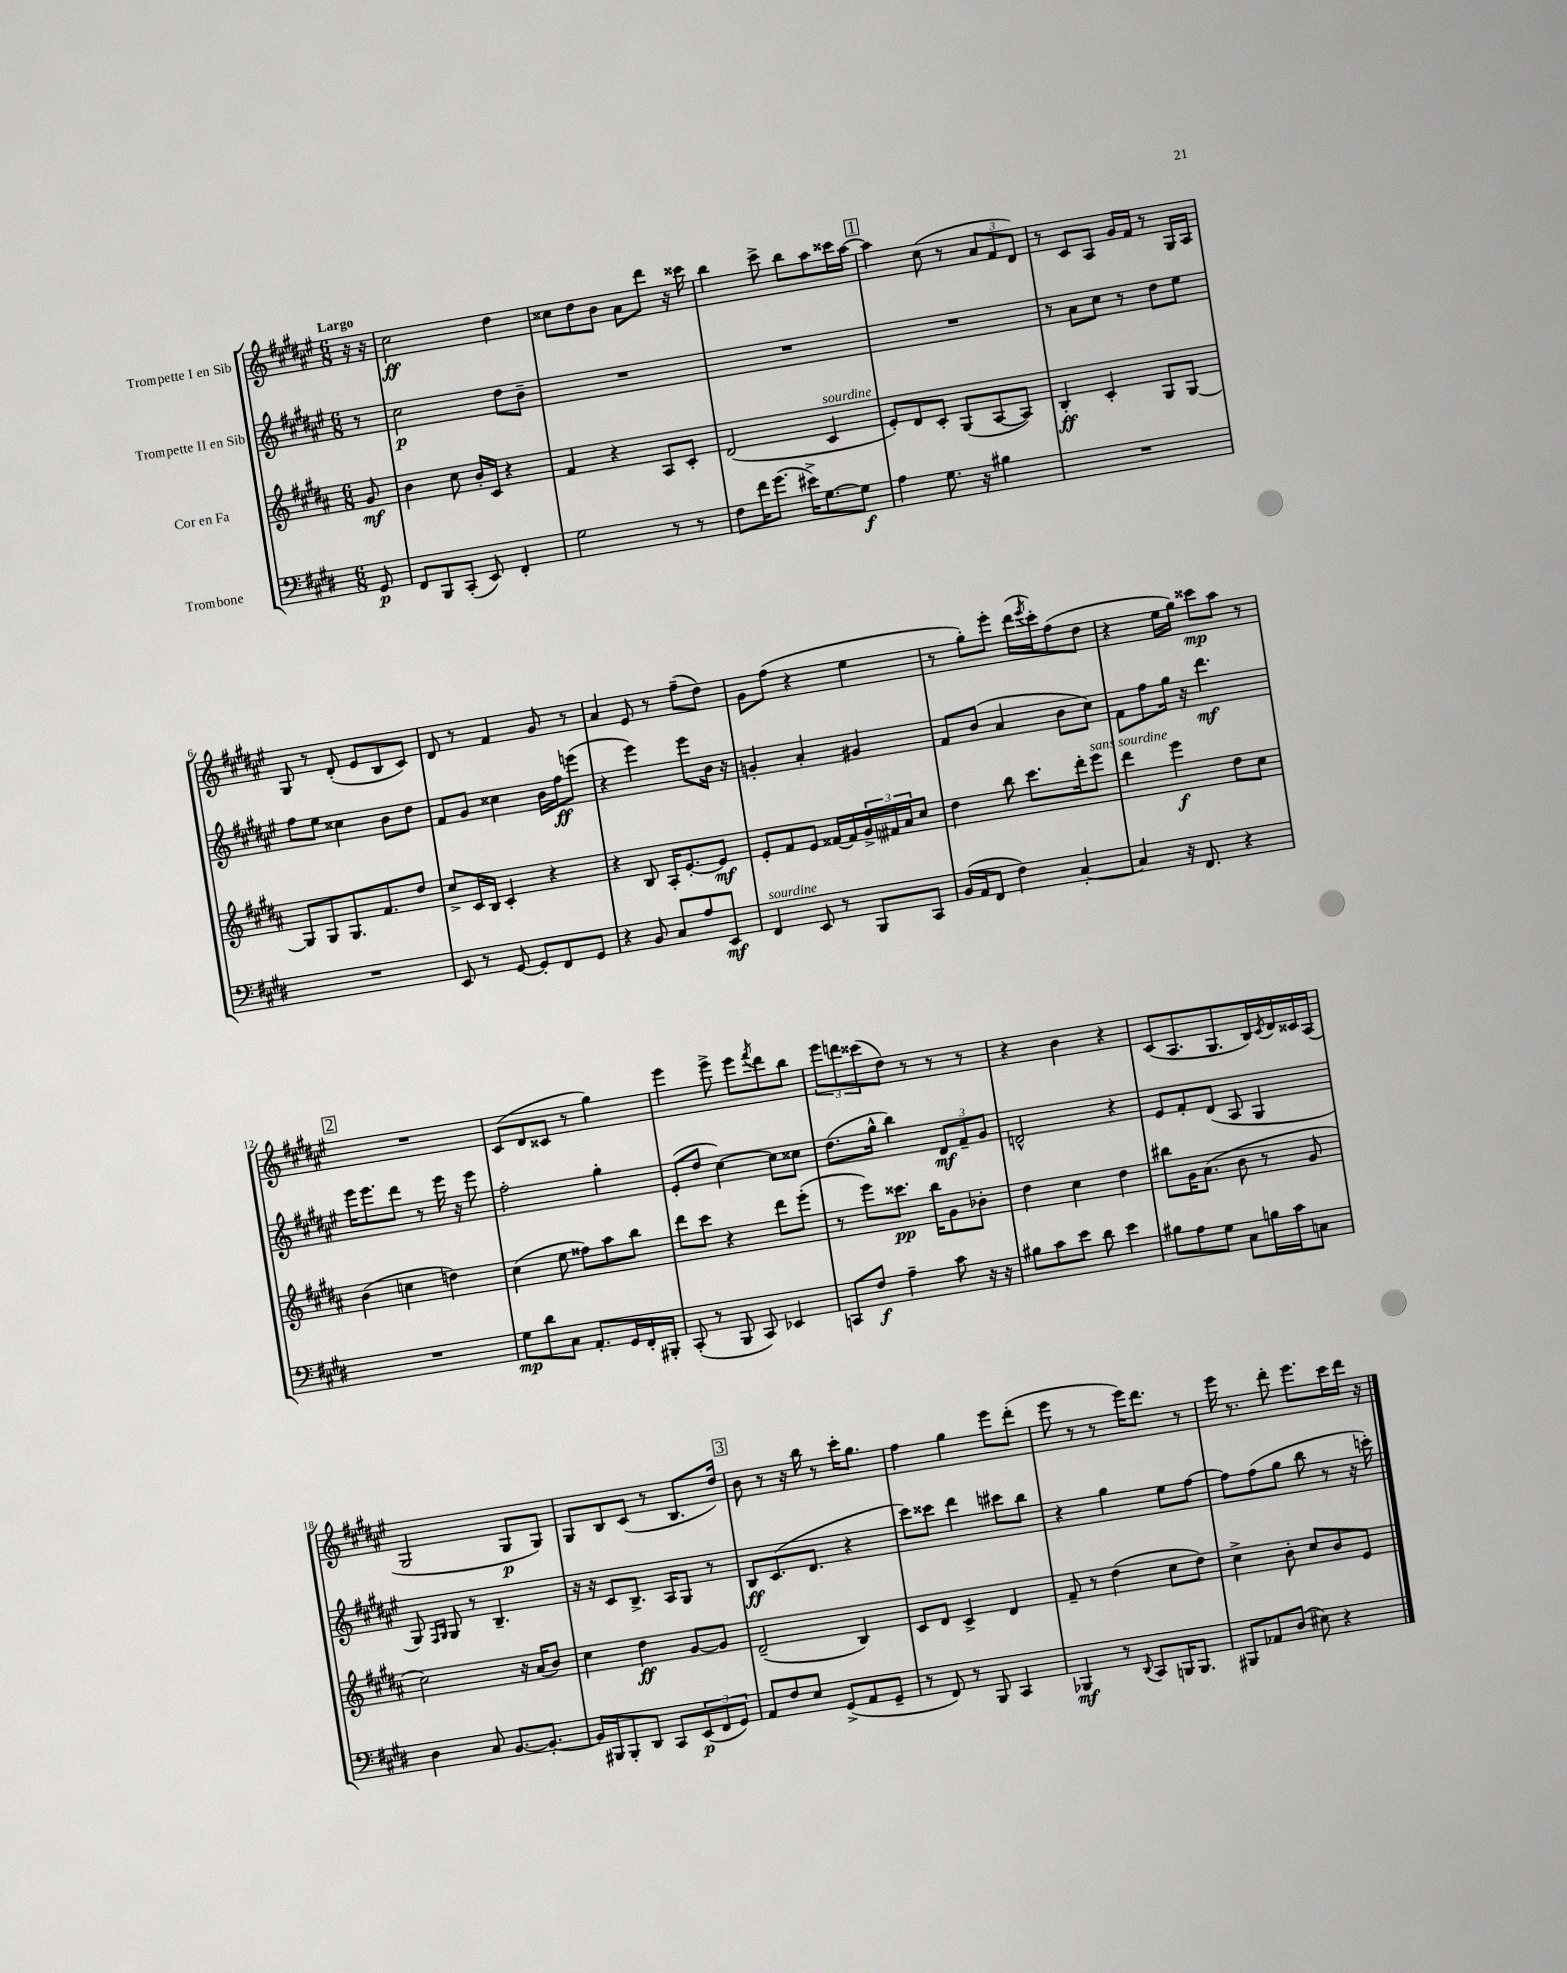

**kern	**kern	**kern	**kern
*staff4	*staff3	*staff2	*staff1
*clefF4	*clefG2	*clefG2	*clefG2
*k[f#c#g#d#]	*k[f#c#g#d#a#]	*k[f#c#g#d#a#e#]	*k[f#c#g#d#a#e#]
*M6/8	*M6/8	*M6/8	*M6/8
8GG#/	8g#/	8r	16r
.	.	.	16r
=	=	=	=
8FF#/L	4b\	2cc#\	2cc#\
8BBB/	.	.	.
(8CC#'/J	8cc#\	.	.
8EE/)	16b'/LL	.	.
.	16c#/JJ	.	.
4FF#'/	4r	8dd#\L	4dd#\
.	.	8b~\J	.
=	=	=	=
2G#\	4f#/	2.r	8cc##\L
.	.	.	8dd#\
.	4r	.	8b\J
.	.	.	8a#\L
8r	8A#/L	.	8ddd#\J
8r	8c#'/J	.	16r
.	.	.	16ccc##\
=	=	=	=
8F#\L	(2d#/	2.r	4bb\
16f#\K	.	.	.
(8.g#\J	.	.	.
.	.	.	8ccc#^\
16e#^\LK)	.	.	8bb\L
[8.G#\	.	.	.
.	4c#/	.	8aa#\
8G#\]J	.	.	16ccc##\L
.	.	.	[16aa#\JJ
=	=	=	=
4A\	8e'/L)	2.r	4aa#\]
.	8d#/	.	.
8.G#\	8c#'/J	.	(8cc#\
.	(8G#/L	.	8r
16r	.	.	.
4B#\	[8A#/	.	12a#/L
.	.	.	12f#/
.	8A#/]J)	.	.
.	.	.	12d#/J)
=	=	=	=
2.r	4B'/	8r	8r
.	.	8a#\L	8c#/L
.	4c#'/	8cc#\J	8A#/J
.	.	8r	16g#/LL
.	.	.	16f#/JJ
.	8G#/L	8dd#\L	8r
.	[8G#/J	8ee#\J	16G#/LL
.	.	.	16A#/JJ
=	=	=	=
2.r	8G#/]L	8ff#\L	8G#/
.	8G#/	8ee#\J	8r
.	8.G#/	4cc##\	(8d#'/
.	.	.	8e#/L
.	8.f#/	.	.
.	.	8b\L	8B/
.	8dd#/J	8dd#\J	8c#/J)
=	=	=	=
8EE/	8cc#^/L	8f#/L	8d#/
8r	16c#/L	8g#/J	8r
.	16B/JJ	.	.
[8GG#/	4c#'/	4cc##\	4f#/
8GG#'/]L	.	.	.
8FF#/	4r	16b\LL	8g#/
.	.	16ff#\J	.
8GG#/J	.	(8eee\J	8r
=	=	=	=
4r	4r	4r	4a#/
8BB/	8B/	4eee#\)	8e#/
8C#/L	16A#'/LK	.	8r
.	[8.e'/	.	.
8A/	.	8eee#\L	(8ff#~\L
8EE/J	8e/]J	16b\Jk	8dd#\J)
.	.	16r	.
=	=	=	=
4FF#/	8e'/L	4g'/	8g#\L
.	8f#/	.	(8ff#\J
8EE/	8e/J	4a#'/	4r
8r	[16f##/LL	.	.
.	16f##/]	.	.
8BBB/L	24g#^/	4g#/	4ee#\
.	24f#/	.	.
.	24a#/J	.	.
8CC#/J	8cc#/J	.	.
=	=	=	=
(16BB/LL	4dd#\	8f#/L	8r
16AA/J	.	.	.
8FF#/J	.	(8b/J	8gg#'\L)
4F#\)	8bb\	4a#/	8eee#'\J
.	8.ccc#\L	.	(16ddd#\LL
.	.	.	8qeee#/
.	.	.	16ccc#'\J)
[4C#'/	.	8b\L	(8ff#\
.	16ddd#'\k	.	.
.	8eee\J	8cc#\J)	8dd#\J
=	=	=	=
4C#/]	4ddd#\	8f#\L	4r
.	.	8ff#\	.
16r	4eee\	16gg#\Jk	16ee#\LL
8.FF#/	.	16r	16gg#\JJ)
.	.	4.ddd#\	8ccc##\L
4r	8dd#\L	.	8aa#\J
.	8cc#\J	.	8r
=	=	=	=
2.r	(4b\	16eee#\LK	2.r
.	.	8.eee#\	.
.	4cc\	8ddd#\J	.
.	.	8r	.
.	4dd\)	16eee#\	.
.	.	16r	.
.	.	8eee#\	.
=	=	=	=
8G#\L	(4cc#\	2ff#'\	(8c#/L
8d#\	.	.	8d#/
8C#\J	8ee\	.	8c##/J
8.AA'/L	8ff##\L)	.	8r
.	8aa#\	4gg#'\	4gg#\)
16GG#/L	.	.	.
16FF#'/	8bb\J	.	.
16BBB#'/JJ	.	.	.
=	=	=	=
(8CC#'/	8ddd#\L	(8e#'/L	4eee#\
8r	8ccc#\J	8dd#/J	.
8BBB/	4r	[4cc#\)	8eee#^\
8CC#/)	.	.	8eee#\L
.	.	.	8qfff#/
4EE-/	8ddd#\L	8cc#\]L	8ddd#\
.	(8eee'\J	8cc##\J	8bb\J
=	=	=	=
8CC/L	8r	(8.dd#\L	12eee#\L
.	.	.	12ddd\
8F#/J	8eee\L)	.	.
.	.	.	(12ccc##\
.	.	16gg#^^\Jk	.
4A~\	8.ccc##\J	4bb\)	8dd#\J)
.	.	.	8r
.	16bb\LK	.	.
8c#\	8g#\	12d#/L	8r
.	.	12f#~/	.
16r	8b-'\J	.	8r
.	.	12g#/J	.
16r	.	.	.
=	=	=	=
8B#\L	4dd#\	2d^^/	4r
8c#\	.	.	.
8e\J	4cc#\	.	4b\
8d#\	.	.	.
4e\	4dd#\	4r	4r
=	=	=	=
8B#\L	8bb#\L	8e#/L	(8c#/L
8A\	16g#\K	8f#'/	8.A#/
.	(8.a#\J	.	.
8G#\J	.	(8d#/J	.
.	.	.	8.G#/
8C#\L	8b\	8A#/	.
16B\L	8r	4G#/	16B/L)
.	.	.	8qc#/
16c#\J	.	.	16d#/
8C\J	8g#/	.	16c##/
.	.	.	(16A#/JJ
=	=	=	=
4D#\	2cc#\)	8G#/)	2G#/
.	.	16qqF#/LL	.
.	.	16qqG#/JJ	.
.	.	8G#/	.
8C#/	.	8r	.
[8.BB/L	.	4.B~/	.
.	16r	.	8G#/L
8.BB'/_J	(16a#/LK	.	.
.	8b/J)	.	8G#/J)
=	=	=	=
16BB/]LL	4cc#\	16r	8G#/L
16BBB#/J	.	16r	.
8BBB#'/	.	8c#/L	8B/
8DD#/J	4dd#\	8.B^/J	(8c#/J
8CC#/L	.	.	8r
.	.	16A#/LK	.
(12EE/	[8g#/L	8G#/J	8.B/L
12FF#/	.	.	.
.	8g#/]J	8r	.
12GG#/J)	.	.	.
.	.	.	16dd#/Jk)
=	=	=	=
8AA/L	(2d#~/	8B/L	8b\
8F#/	.	(8.c#/	8r
8E/J	.	.	16r
.	.	8.d#/J	16bb\
(8GG#^/L	.	.	8r
8AA/	4B/)	4r	16ccc#'\LK
.	.	.	8.gg#\J
8GG#~/J	.	.	.
=	=	=	=
8r	8c#/L	8ccc#\L)	4ff#\
8FF#/)	8d#/J	8ccc##\J	.
8r	4c#^/	4ddd#\	4gg#\
8BBB/	.	.	.
4CC#/	4d#/	8ccc#\L	8eee#\L
.	.	8bb\J	(8ddd#'\J
=	=	=	=
4BBB-/	8f#~/	4r	8eee#\
.	8r	.	8r
8r	(4dd#\	4gg#\	8r
8qqDD#/	.	.	.
8CC#/L	.	.	16eee#\LK)
.	.	.	8.ddd#\J
16BBB/K	8cc#\L	8ee#\L	.
8.BBB/J	.	.	.
.	8dd#\J)	[8ff#\J	8r
=	=	=	=
8BBB#/L	4cc#^\	8ff#\]L	16eee#\
.	.	.	8.r
8AA-/	.	(8ff#\	.
(8D#/J	8b'\	8gg#\J	8ddd#'\
8E#\)	8cc#/L	8bb\	8.eee#\L
4r	8b/	8r	.
.	.	.	16ccc#\L
.	8e/J	16r	16ddd#\JJ
.	.	16ccc'\)	16r
==	==	==	==
*-	*-	*-	*-
